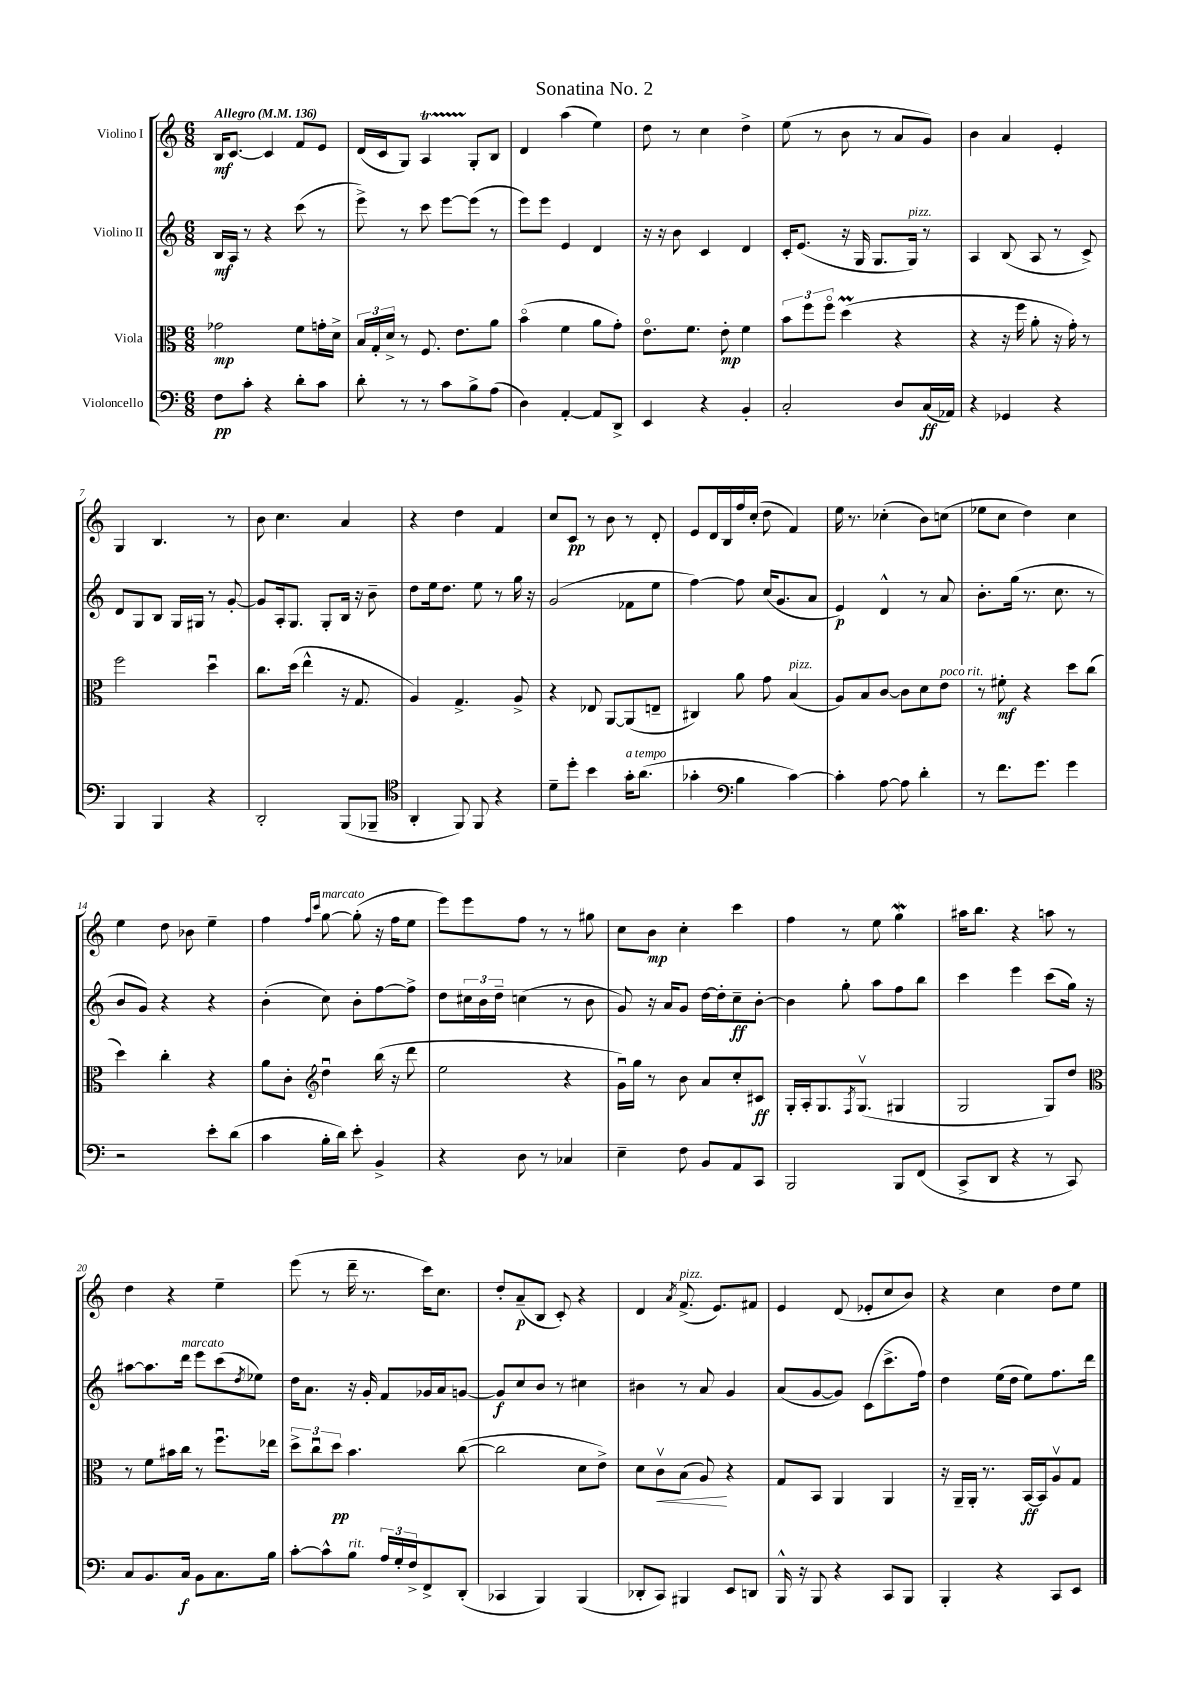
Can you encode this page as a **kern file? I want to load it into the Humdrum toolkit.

**kern	**kern	**kern	**kern
*staff4	*staff3	*staff2	*staff1
*clefF4	*clefC3	*clefG2	*clefG2
*k[]	*k[]	*k[]	*k[]
*M6/8	*M6/8	*M6/8	*M6/8
*MM136	*MM136	*MM136	*MM136
8F\L	2g-\	16B/LL	16B/LK
.	.	16A/JJ	[8.c/J
8c'\J	.	8r	.
4r	.	4r	4c/]
8d'\L	8f\L	(8ccc\	8f/L
8c\J	16g'\L	8r	8e/J
.	16d^\JJ	.	.
=	=	=	=
8d'\	24B/LL	8eee^\)	(16d/LL
.	24G'/	.	.
.	.	.	16c/J
.	24d^/JJ	.	.
8r	8r	8r	8G/J)
8r	8.F/	8ccc\	4A/
8c\L	.	[8eee\L	.
.	8.e\L	.	.
8B^\	.	(8eee\]J	8G'/L
(8A\J	8a\J	8r	8B/J
=	=	=	=
4D\)	(4bo\	8eee\L)	4d/
.	.	8eee\J	.
[4AA'/	4f\	4e/	(4aa\
8AA/]L	8a\L	4d/	4ee\)
8DD^/J	8g'\J)	.	.
=	=	=	=
4EE/	8.eo\L	16r	8dd\
.	.	16r	.
.	.	8b\	8r
.	8.f\J	.	.
4r	.	4c/	4cc\
.	8e'\	.	.
4BB'/	4f\	4d/	4dd^\
=	=	=	=
2C'/	12b\L	16c'/LK	(8ee\
.	.	(8.e/J	.
.	12ff\	.	.
.	.	.	8r
.	12ffo\J	.	.
.	(4dd\	16r	8b\
.	.	16G/	.
.	.	8.G/L	8r
8D/L	4r	.	8a/L
.	.	16G/Jk)	.
(16C/L	.	8r	8g/J)
16AA-/JJ)	.	.	.
=	=	=	=
4r	4r	4A/	4b\
4GG-/	16r	(8B/	4a/
.	16ff\	.	.
.	8a'\	8A/	.
4r	16r	8r	4e'/
.	16g'\)	.	.
.	8r	8c^/)	.
=	=	=	=
4BBB/	2ff\	8d/L	4G/
.	.	8G/	.
4BBB/	.	8B/J	4.B/
.	.	16G/LL	.
.	.	16G#/JJ	.
4r	4ddu\	8r	.
.	.	[8g'/	8r
=	=	=	=
2DD'/	8.cc\L	8g/]L	8b\
.	.	16A'/k	4.cc\
.	(16dd\Jk	8.G/J	.
.	4ee^^\	.	.
.	.	8G'/L	.
(8BBB/L	16r	16B/Jk	4a/
.	8.G/	16r	.
8BBB-~/J	.	8b~\	.
=	=	=	=
*clefC4	*	*	*
4AA'/	4A/)	8dd\L	4r
.	.	16ee\k	.
.	.	8.dd\J	.
8FF/)	4.G^/	.	4dd\
8FF/	.	8ee\	.
4r	.	8r	4f/
.	8A^/	16gg\	.
.	.	16r	.
=	=	=	=
8d~\L	4r	(2g/	8cc/L
8dd'\J	.	.	8c/J
4b\	8E-/	.	8r
.	[8AA/L	.	8b\
16g'\LK	(8AA/]	8f-\L	8r
(8.a\J	.	.	.
.	8E~/J	8ee\J	8d'/
=	=	=	=
4g-'\	4C#/)	[4ff\)	8e/L
.	.	.	16d/L
.	.	.	16B/
*clefF4	*	*	*
4B\	8a\	8ff\]	16ff/
.	.	.	(16cc'/JJ
.	8g\	(16cc/LK	8dd\
.	.	8.g/	.
[4c\)	(4B/	.	4f/)
.	.	8a/J	.
=	=	=	=
4c'\]	8A/L)	4e/)	16ee\
.	.	.	8.r
.	8B/	.	.
[8A\	[8c/J	4d^^/	(4cc-'\
8A\]	8c\]L	.	.
4d'\	8d\	8r	8b\L)
.	8e\J	8a/	(8cc\J
=	=	=	=
8r	8r	8.b'\L	8ee-\L
8.f\L	8f#'\	.	8cc\J
.	.	(16gg\Jk	.
.	4r	8.r	4dd\)
8.g\J	.	.	.
.	.	8.cc\	.
4g\	8dd\L	.	4cc\
.	(8cc\J	8r	.
=	=	=	=
2r	4dd\)	8b/L	4ee\
.	.	8g/J)	.
.	4cc'\	4r	8dd\
.	.	.	8b-\
8e'\L	4r	4r	4ee~\
(8d\J	.	.	.
=	=	=	=
4c\	8a\L	(4b'\	4ff\
.	8c'\J	.	.
*	*clefG2	*	*
.	.	.	16qqff/LL
.	.	.	16qqccc/JJ
16B'\LL	4ddu\	8cc\)	[8gg\
16d\JJ)	.	.	.
8e'\	.	8b'\L	(8gg'\]
4BB^/	(16bb\	[8ff\	16r
.	16r	.	16ff\LK
.	8ddd\	8ff^\]J	8ee\J
=	=	=	=
4r	2ee\	8dd\L	8eee\L)
.	.	24cc#\L	8eee\
.	.	24b\	.
.	.	24dd~\JJ	.
8D\	.	(4cc\	8ff\J
8r	.	.	8r
4C-/	4r	8r	8r
.	.	8b\	8gg#\
=	=	=	=
4E~\	16gu\LL)	8g/)	8cc\L
.	16gg\JJ	.	.
.	8r	16r	8b\J
.	.	16a/LK	.
8F\	8b\	8g/J	4cc'\
8BB/L	8a/L	[16dd\LL	.
.	.	16dd'\]J	.
8AA/	8cc'/	8cc~\	4ccc\
8CC/J	8c#/J	[8b'\J	.
=	=	=	=
2BBB/	16G'/LL	4b\]	4ff\
.	16A'/J	.	.
.	8.G/	.	.
.	.	8gg'\	8r
.	8qF/	.	.
.	(8.Gv/J	.	.
.	.	8aa\L	8ee\
8BBB/L	4G#/	8ff\	4gg\
(8FF/J	.	8bb\J	.
=	=	=	=
8CC^/L	2G/	4ccc\	16aa#\LK
.	.	.	8.bb\J
8DD/J	.	.	.
4r	.	4eee\	4r
8r	8G/L)	(8ccc\L	8aa\
8CC/)	8dd/J	16gg\Jk)	8r
.	.	16r	.
=	=	=	=
*	*clefC3	*	*
8C/L	8r	[8aa#\L	4dd\
8.BB/	8f\L	8.aa#\]	.
.	16b#\L	.	4r
16C/Jk	16cc\JJ	16ddd\Jk	.
8BB\L	8r	8eee\L	.
8.C\	8.ffu\L	(8ccc\	4ee~\
.	.	8qdd/	.
.	.	8ee-\J)	.
16B\Jk	16ee-\Jk	.	.
=	=	=	=
[8c'\L	12dd^\L	16dd\LK	(8eee\
.	.	8.a\J	.
.	12ccu\	.	.
8c^^\]	.	.	8r
.	12dd\J	.	.
8B\J	4.b\	16r	16ddd~\
.	.	16g'/	8.r
24A/LL	.	8f/L	.
24G'/	.	.	.
24F^/J	.	.	.
8FF^/	.	16g-/L	16ccc\LK)
.	.	16a/J	8.cc\J
(8DD'/J	([8cc\	[8g/J	.
=	=	=	=
4CC-/	2cc\]	8g/]L	8dd'/L
.	.	8cc/	(8a~/
4BBB/)	.	8b/J	8B/J
.	.	8r	8c'/)
(4BBB/	8d\L	4cc#\	4r
.	8e^\J)	.	.
=	=	=	=
8DD-'/L	8d\L	4b#\	4d/
8CC/J)	8cv\	.	.
.	.	.	8qa/
4BBB#/	(8B\J	8r	(8.f^/
.	8A/)	8a/	.
.	.	.	8.e/L)
8EE/L	4r	4g/	.
8DD/J	.	.	8f#/J
=	=	=	=
16BBB^^/	8G/L	(8a/L	4e/
16r	.	.	.
8BBB/	8BB/J	[8g/	.
4r	4AA/	8g/]J)	(8d/
.	.	(8c\L	8e-'/L
8CC/L	4AA/	8.ccc^\	8cc/
8BBB/J	.	.	8b/J)
.	.	16ff\Jk)	.
=	=	=	=
4BBB'/	16r	4dd\	4r
.	16AA~/LL	.	.
.	16AA'/JJ	.	.
.	8.r	.	.
4r	.	(16ee\LL	4cc\
.	.	16dd\JJ	.
.	[16BB/LL	8ee\L)	.
.	16BB/]J	.	.
8CC/L	8Av/	8.ff\	8dd\L
8EE/J	8G/J	.	8ee\J
.	.	16ddd\Jk	.
==	==	==	==
*-	*-	*-	*-
